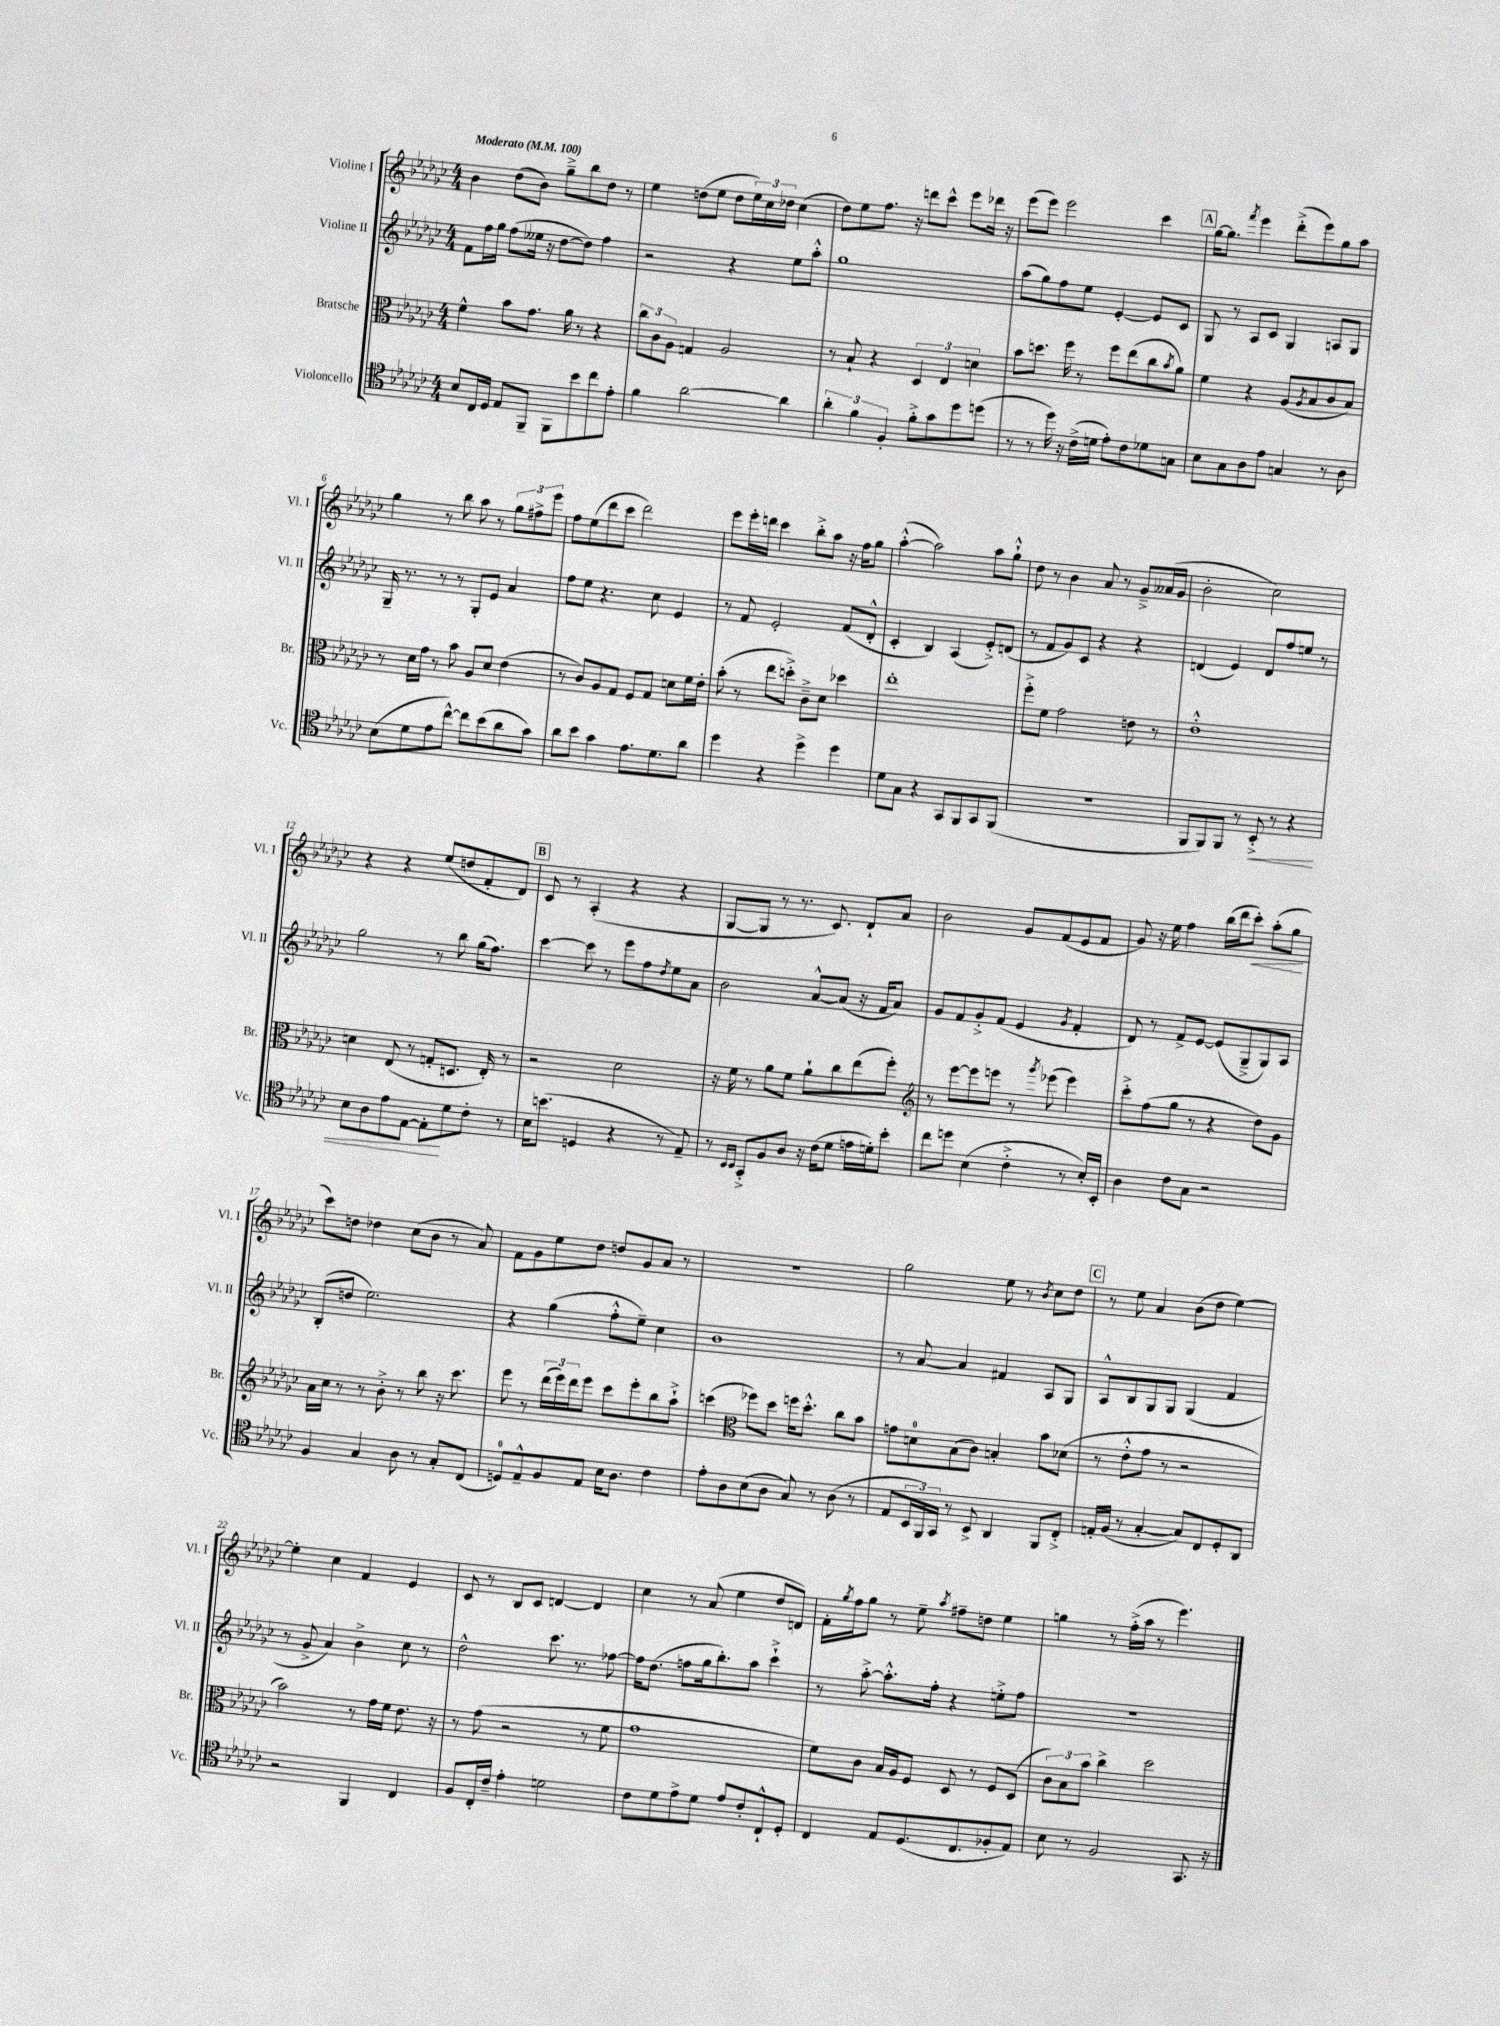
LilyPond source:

<<
\new StaffGroup <<
\new Staff = "s0" \with { instrumentName = "Violine I" shortInstrumentName = "Vl. I" } {
    \clef treble \key ges \major \numericTimeSignature \time 4/4 \tempo "Moderato" 4 = 100
    bes'4 des''8( bes'8) ges''8---> bes''8 des''8 r8 |
    ees''4 d''8( ees''8 d''8 \tuplet 3/2 { ees''16) ces''16 des''16 } ces''4( |
    des''8) ees''8 f''8. r16 d'''8 ces'''8-^ ees'''8 des'''16 r16 |
    ees'''8( ees'''8) ees'''2 ces'''4 |
    \mark \markup { \box "A" } ges''16~ ges''8. \acciaccatura { f'''8 } ees'''4 des'''8-.->( ees'''8) ges''8 aes''8 |
    ges''4 r8 bes''8 aes''8 r8 \tuplet 3/2 { ges''8 fis''8-> ees'''8 } |
    f''8 ees''8( des'''8 ces'''8 des'''2) |
    ees'''8 ees'''16-. d'''16 ces'''4 bes''8-.-> aes''8 r16 f''16 ges''8 |
    aes''4~-.-^( aes''2) aes''8 ges''8-!-^ |
    des''8 r8 bes'4 aes'8 r8 ges'8---> aeses'16( ges'16 |
    bes'2-. ces''2) |
    r4 r4 ees''8( d''8 f'8-. des'8) |
    \mark \markup { \box "B" } ces'8 r8 aes4-.( r4 r4 |
    ges8~ ges8 r8 r8. ces'8.) des'8-! aes'8 |
    bes'2 ges'8 f'8( ees'8 f'8 |
    ges'8) r16 ees''16 f''4 bes''16( des'''16 ces'''8-.\<) aes''8-.( ges''8\! |
    ces'''8) d''8 des''4 ces''8( bes'8 r8 aes'8) |
    f'8 ges'8 ees''8 des''8 d''8 ges'8 aes'8 r8 |
    R1 |
    ges''2 ees''8 r8 \acciaccatura { bes'8 } ces''8 des''8 |
    \mark \markup { \box "C" } r8 ees''8 aes'4 bes'8( des''8 ees''4~) |
    ees''4-. ces''4 f'4 ees'4 |
    ces'8 r8 bes8 ces'8 d'4~ d'4 |
    ces''4 r8 aes'8( ees''4 des''8 d'8) |
    f'16-. \acciaccatura { ges''8 } f''16 ges''8 r8 ees''8-- \acciaccatura { aes''8 } fis''8-- d''8 ees''4 |
    g''4 r8 f''16-.->( aes''16 r8 ees'''4.) \bar "|." |
}
\new Staff = "s1" \with { instrumentName = "Violine II" shortInstrumentName = "Vl. II" } {
    \clef treble \key ges \major \numericTimeSignature \time 4/4
    f'8 f''16 ges''16 f''8( eeses''16 r16 des''8~ des''8) f''4 |
    r2 r4 ees''8 aes''8-.-^ |
    ges''1 |
    aes''8( ges''8) f''8 ees''8 ees'4~-. ees'8 ces'8 |
    \mark \markup { \box "A" } ges8 r8 aes8 ces'8 ges4 a8 ges8 |
    ges16-- r8. r8 r8 ges8-. ees'8 aes'4 |
    f''8 ees''8 r4. ces''8 ees'4 |
    r8 f'8 ees'2-. f'8( des'8-.-^ |
    ces'4-. bes4) aes4( ees'8-.->) d'8( |
    r8 f'8 ges'8) ces'8 r4 r4 |
    d'4( ees'4) d'8 f''8 e''8 r8 |
    ges''2 r8 bes''8 ges''16( f''8.) |
    \mark \markup { \box "B" } ces'''4~ ces'''8 r8 ees'''8 f''8 \acciaccatura { des''8 } ees''8 aes'8 |
    bes'2 aes'8~-^ aes'8( r16 f'16 aes'8) |
    ges'8 f'8 ges'8-.-> f'8( ees'4 \acciaccatura { ges'8 } f'4-. |
    des'8) r8 f'8-> ees'8~ ees'8( ges8---> ges8) aes8 |
    bes8-.( d''8 ees''2.) |
    r4 ges''4( f''8-.-^ ees''8--) ces''4 |
    bes'1 |
    r8 aes'8~ aes'4 fis'4 aes8 ges8 |
    \mark \markup { \box "C" } aes8-^ bes8 ges8 ges8 ges4( f'4 |
    r8 ges'8-> aes'4) bes'4-> ces''8 r8 |
    des''2-^ ces'''8. r8. fes''8~ |
    fes''16 des''8.( f''8 ges''16 bes''8.-.) aes''8 ces'''4-!-> |
    r8 aes''8~-.-> aes''8.-.-^ f''16-. r4 e''8-.-> f''8 |
    R1 \bar "|." |
}
\new Staff = "s2" \with { instrumentName = "Bratsche" shortInstrumentName = "Br." } {
    \clef alto \key ges \major \numericTimeSignature \time 4/4
    f'4-^ bes'8 ges'8. aes'16 r8 r4 |
    \tuplet 3/2 { ces''8 ces'8 aes8 } g4 aes2 |
    r8 bes8-! r4 \tuplet 3/2 { des4 ees4 d'4 } |
    bes'8 d''8. f''16 r8 f''8 ees''8( ces''8 \acciaccatura { bes'8 } aes'8) |
    \mark \markup { \box "A" } f'4 r4 aes8( \acciaccatura { aes8 } bes8 ces'8 bes8) |
    r8 des'16 ges'16 r8 bes'8 aes8 des'8 ees'4( |
    r8 ces'8) aes8 ges8 f8 ges8 d'8 f'16 ees'16-. |
    bes'8-.( r8 ees''8 d''8-.->) ces'8---> des'8 des''4 |
    ees''1-. |
    f''8-.-> f'8 ges'2 e'8 r8 |
    ees'1-.-^ |
    d'4 ees8( r8 g8-. d8. ees16-.) r8 |
    \mark \markup { \box "B" } r2 des'2 |
    r16 f'16 r8 aes'8 f'8 aes'8-! ces''8 ees''8( f''8-.) |
    \clef treble r8 ees'''8~ ees'''8 e'''8 r8 \acciaccatura { ges'''8 } ees'''8( ees'''4) |
    ces'''8-.-> f''8( ges''8 r8 r4 des''8) ges'8 |
    aes'16 ces''16 r8 r8 bes'8-.-> r8 bes''8 r16 ces'''8. |
    ees'''8 r8 \tuplet 3/2 { des'''16( ees'''16) des'''16 } ees'''8 ces'''8 ees'''8-. bes''8 aes''8-!-> |
    c'''4( \clef alto fes''8) des''8 f''16 des''8.-.-^ ces''8 bes'8 |
    g'8 d'8-0 bes8( ces'8) b4-. bes'8 des'8( |
    \mark \markup { \box "C" } r8 ees'8-.-^ ges'8 r8 r2 |
    bes'2) r8 ges'16 f'16 ees'8. r16 |
    r8 ges'8( r2 r8 f'8 |
    ges'1 |
    f'8) ces'8 bes16 aes16 f8 des8 r8 f8 des8( |
    \tuplet 3/2 { ces'8) bes8 bes'8 } ces''4-> des''2 \bar "|." |
}
\new Staff = "s3" \with { instrumentName = "Violoncello" shortInstrumentName = "Vc." } {
    \clef tenor \key ges \major \numericTimeSignature \time 4/4
    bes8 ces16 des16 ees8 f,8-- f,8 bes'8 ces''8 ees'8-. |
    f'4 aes'2~ aes'4 |
    \tuplet 3/2 { aes'4-. f'4 f4-. } f'8-.-> ges'8 des''8 d''8( |
    r8 r8 des''16) r16 ces'16->( d'16 ees'8-.) ces'8 des'8 g8 |
    \mark \markup { \box "A" } bes8 ges8 aes8 ees'8 g4 r8 aes8 |
    bes8( des'8 ees'8 ces''8~-^) ces''8 bes'8( aes'8 ges'8) |
    aes'8 bes'8 ges'4 ees'8. des'8. aes'8 |
    des''4 r4 des''4-> des''4 |
    des'8 ges8 r4 ges,8 f,8 ges,8 f,8( |
    R1 |
    f,8 f,8) f,8 r8 bes,8-.->\< r8 r4 |
    bes8 aes8 ees'8 ees8~ ees8-.\! des'8 ces'8-. r8 |
    \mark \markup { \box "B" } bes16 b'8.( d4 r4 r8 ees8--) |
    r8 \grace { bes,16 bes,16 } ges,8-.-> f8 aes8 r16 ces'16( des'8 e'16 d'16-.) bes'8-. |
    ces''8 d''8 bes4( ces'4-.-> r8 bes16-.) bes,16-. |
    aes4 ces'8 ges8 r2 |
    f4 ges4 aes8 r8 ges8-. ces8( |
    d8-0) ees8---^ f8 ees8 bes16 aes8. ces'4 |
    ees'8-. aes8 bes8( aes8 ges8) r8 aes8( r8 |
    ees8 \tuplet 3/2 { bes,16 f,16) ges,16 } r8 bes,8-> aes,4 f,8 ces8-.-> |
    \mark \markup { \box "C" } e16-. f16( r8 ges4~-. ges8) ces8 des8-. aes,8 |
    r2 f,4 ces4 |
    f8 ces16-. ces'16-- ees'4-. d'2 |
    ces'8 des'8 ees'8-> des'8 ees'8 ces'8-. ces8-!-^ des8-. |
    ces4 ees8 des8.( ces8. fes8-. ees8) |
    bes8 r8 f2 ges,8. r16 \bar "|." |
}
>>
>>
